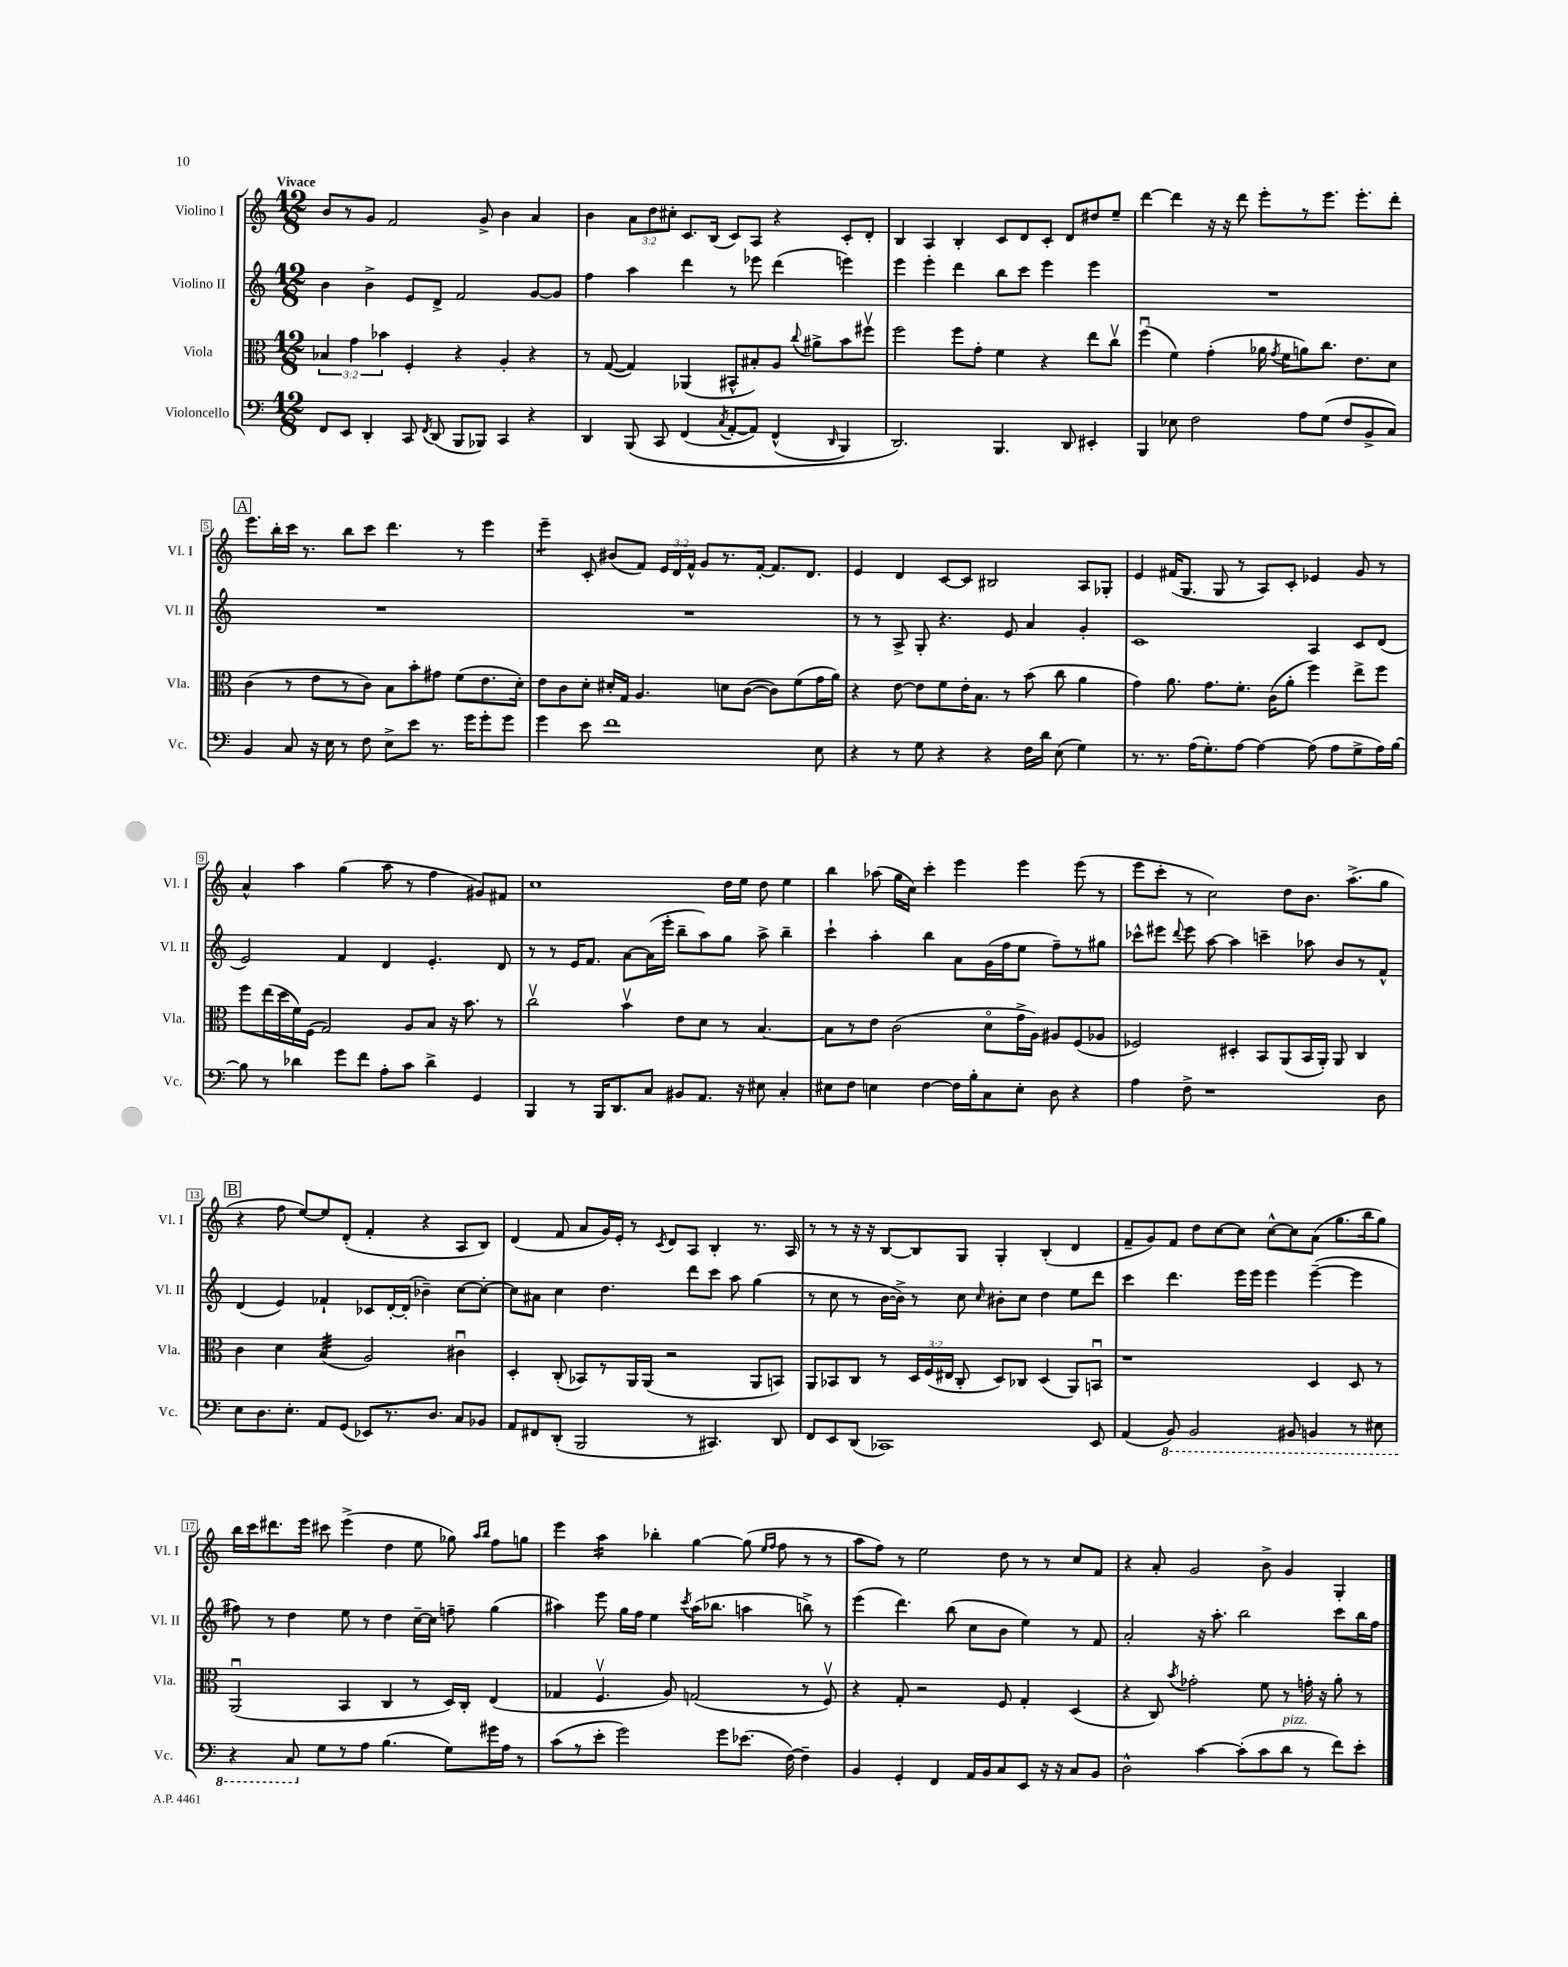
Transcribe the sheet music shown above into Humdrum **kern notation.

**kern	**kern	**kern	**kern
*staff4	*staff3	*staff2	*staff1
*clefF4	*clefC3	*clefG2	*clefG2
*k[]	*k[]	*k[]	*k[]
*M12/8	*M12/8	*M12/8	*M12/8
8FF	6B-	4b	8b
8EE	.	.	8r
.	6g	.	.
4DD'	.	4b^	8g
.	6b-	.	.
.	.	.	2f
8CC	4F'	8e	.
8qFF	.	.	.
(8DD	.	8d^	.
8BBB	4r	2f	.
8BBB-)	.	.	8g^
4CC	4A'	.	4b
4r	4r	[8g	4a
.	.	8g]	.
=	=	=	=
4DD	8r	4ff	4b
.	([8G	.	.
&(8BBB	4G])	4aa	12a
.	.	.	12dd
8CC	.	.	.
.	.	.	12cc#'
(4FF	(4AA-	4ddd	8.c
.	.	.	(16B
8qC	.	.	.
[8AA'	8BB#^^	8r	8c)
8AA])	8B#')	8eee-	8A
(4FF^^	8A	(4ddd	4r
.	8qqcc	.	.
.	8a#^	.	.
16qqDD	.	.	.
4BBB)	8b	4eee)	8c'
.	8ff#v	.	8d'
=	=	=	=
2.DD&)	2ff	4eee	4B
.	.	4eee'	4A
.	8ff	4ddd	4B'
.	8g'	.	.
4.BBB	4f	8bb	8c
.	.	8ccc	8d
.	4r	4eee	8c'
8DD	.	.	8d
4EE#'	8ee	4eee	8dd#
.	8ccv	.	8ee~
=	=	=	=
4BBB	(4ffu	1.r	[4ddd
8E-	4f)	.	4ddd]
2F	.	.	.
.	(4g'	.	16r
.	.	.	16r
.	.	.	8ddd
.	16a-	.	8eee'
.	8qg	.	.
.	16f	.	.
8A	8a)	.	8r
(8G	8.cc	.	8.eee
8F	.	.	.
.	8.e	.	8.eee'
8BB^	.	.	.
8C)	8d	.	8ddd'
=	=	=	=
4BB	(4c	1.r	8.eee
.	.	.	16bb'
8C	8r	.	16ccc
.	.	.	8.r
16r	8e	.	.
16E	.	.	.
8r	8r	.	8bb
8F	8c)	.	8ccc
8E^	8B	.	4.ddd
8e	8b'	.	.
8.r	8g#	.	.
.	(8f	.	8r
16g	.	.	.
8g'	8.e	.	4eee
8g	.	.	.
.	16d')	.	.
=	=	=	=
4g	8e	1.r	4eee~
.	8c	.	.
8e	8d'	.	8c'
1f	16d#'	.	(8b#
.	16G	.	.
.	4.A	.	8f)
.	.	.	24e
.	.	.	24d
.	.	.	24f^^
.	.	.	8g
.	8d	.	8.r
.	([8c	.	.
.	.	.	[16f'
.	8c])	.	8.f]
.	(8f	.	.
.	.	.	8.d
8E	16g	.	.
.	16a)	.	.
=	=	=	=
4r	4r	8r	4e
.	.	8r	.
8r	[8e	8A^	4d
8G	8e]	8G'	.
4r	8f	4.r	[8c
.	16e'	.	8c]
.	8.B	.	.
4r	.	.	2B#
.	8r	8e	.
16F	(8b	4a	.
16d	.	.	.
(8E	8cc	.	.
4G)	4a	4g'	8A
.	.	.	8G-'
=	=	=	=
8.r	4g)	1c	4e
8.r	.	.	.
.	8.a	.	(16f#
.	.	.	8.G
(16A	.	.	.
8.G')	8.g	.	.
.	.	.	8G
[8A	8.f'	.	8r
4A_	.	.	8A)
.	(16c	.	.
.	8a'	.	8c'
(8A]	4ff)	4A	4e-
8A	.	.	.
8G^	8ee^	8c	8g
16A)	8ff	(8d	8r
[16B	.	.	.
=	=	=	=
8B]	8ff	2e)	4a^^
8r	(16ee	.	.
.	16dd	.	.
4d-	16f)	.	4aa
.	(16F	.	.
.	2G)	.	.
8g	.	4f	(4gg
8f	.	.	.
8A'	.	4d	8aa
8c	8A	.	8r
4d-^	8B	4.e'	4ff
.	16r	.	.
.	8.b	.	.
4GG	.	.	8g#)
.	8r	8d	8f#
=	=	=	=
4BBB	2ccv	8r	1cc
.	.	8r	.
8r	.	16e	.
.	.	8.f	.
16BBB	.	.	.
8.DD	.	.	.
.	4bv	[8a	.
8C	.	(16a]	.
.	.	16eee'	.
8BB#	8e	8bb~	.
8.AA	8d	8aa)	.
.	8r	8gg	16dd
16r	.	.	16ee
8E#	[4.B	8aa^	8dd
4C'	.	4bb~	4ee
=	=	=	=
8E#	8B]	4ccc`	4bb
8F	8r	.	.
4E	8e	4aa'	(8aa-
.	(2c	.	16gg
.	.	.	16cc)
[4F	.	4bb	4ccc'
16F]	.	8a	4eee
16B'	.	.	.
8C	8do	(16g	.
.	.	16ff	.
8E'	16g^	8ee	4eee
.	16A)	.	.
8D	8A#	8ff~)	.
4r	(8F	8r	(8eee
.	8A-	8gg#	8r
=	=	=	=
4A	2F-)	8ccc-^^	8eee
.	.	8eee#	8ccc'
.	.	8qqddd	.
8F^	.	8eee#	8r
1r	.	[8aa	2cc)
.	4D#'	4aa]	.
.	8BB	4ccc~	.
.	(8AA	.	8dd
.	16BB	8aa-	8.b
.	16AA')	.	.
.	8AA	8b	.
.	.	.	(8.aa^
.	4C	8r	.
8D	.	8f^^	8gg
=	=	=	=
8E	4c	(4d	4r
8.D	.	.	.
.	4d	4e)	8ff
8.E'	.	.	.
.	.	.	[8ee)
8AA	(4B	4f-`	8ee]
(8GG	.	.	(8d'
8EE-)	2A)	8c-	4f'
8.r	.	[16d'	.
.	.	(16d']	.
.	.	4b-~)	4r
8.D	.	.	.
8C	4c#u	[8cc	8A
8BB-	.	8cc'_	8B)
=	=	=	=
8AA	4D'	8cc]	(4d
8FF#	.	8a#	.
(8DD'	(8C'	4cc	8f
2BBB	8BB-)	.	8a
.	8r	4.dd	16g)
.	.	.	16e'
.	16AA	.	8r
.	(16AA	.	.
.	.	.	8qc
.	2r	.	8d
8r	.	8ddd	8A
4.CC#)	.	8ccc	4B'
.	.	8aa	.
.	8AA	(4gg	8.r
8DD	8BB)	.	.
.	.	.	16A
=	=	=	=
8FF	8AA	8r	8r
8EE	8BB-	8cc	8r
(8DD	8C	8r	16r
.	.	.	16r
1CC-)	8r	[16b	[8B
.	.	16b^])	.
.	24D	8r	8B]
.	(24F	.	.
.	24E#	.	.
.	8C'	8cc	8G
.	.	16qqcc	.
.	8D)	8b#'	4G'
.	8C-	8cc	.
.	(4D	4dd	(4B'
.	8AA)	8ee	4d
8EE	8BBu	8ddd	.
=	=	=	=
(4AA	1r	4ccc	8f~
.	.	.	8g)
8BBB)	.	4.ddd	8f
2BBB	.	.	8dd
.	.	.	[8cc
.	.	16eee	8cc]
.	.	16eee	.
.	.	4eee	[8cc^^
8BBB#	.	.	8cc]
4BBB	4D	([4eee~	(8a
.	.	.	8.gg
8r	8D	4eee]	.
.	.	.	16bb
8EE#	8r	.	8gg)
=	=	=	=
4r	(2AAu	8ff#)	16bb
.	.	.	16ccc
.	.	8r	8.ddd#
8CC	.	4dd	.
.	.	.	16eee
8G	.	.	8ccc#
8r	4BB	8ee	(4eee^
8A	.	8r	.
(4.B	4C	4dd	4dd
.	8r	[16cc~	8ee
.	.	16cc]	.
8G)	16D)	8ff~	8gg-)
.	16C'	.	.
.	.	.	16qqaa
.	.	.	16qqbb
16g#	(4E	(4gg	8ff
16A	.	.	.
8r	.	.	8gg
=	=	=	=
(8c	4G-	4aa#)	4eee
8r	.	.	.
8e'	4.Fv	8eee	4aa
2g)	.	16gg	.
.	.	16ff	.
.	.	4ee	4bb-'
.	8A)	.	.
.	.	8qccc	.
.	(2G	(16aa#	[4gg
.	.	8.bb-	.
8g	.	.	.
(8.e-	.	4aa	(8gg]
.	.	.	16qqee
.	.	.	16qqff
.	.	.	8ff
[16F)	.	.	.
4F~]	8r	8bb^)	8r
.	8Fv)	8r	8r
=	=	=	=
4BB	4r	(4eee	8aa
.	.	.	8ff)
4GG'	8G'	4.ddd)	8r
.	2r	.	2ee
4FF	.	.	.
.	.	(8bb	.
16AA	.	8cc	.
16BB	.	.	.
8C	8F	8b	8dd
8EE	4G'	4ee)	8r
16r	.	.	8r
16r	.	.	.
8C	(4D	8r	8cc
8BB	.	8f	8f
=	=	=	=
2D^^	4r	2a'	4r
.	8C)	.	8a'
.	8qb	.	.
.	2g-'	.	2g
[4c	.	16r	.
.	.	8.aa'	.
(8c']	.	2bb	.
8c	8f	.	8b^
8d	8r	.	4g
8r	16g'	.	.
.	16r	.	.
8f)	8a'	8ccc	4G'
8e'	8r	16bb	.
.	.	16ff	.
==	==	==	==
*-	*-	*-	*-
